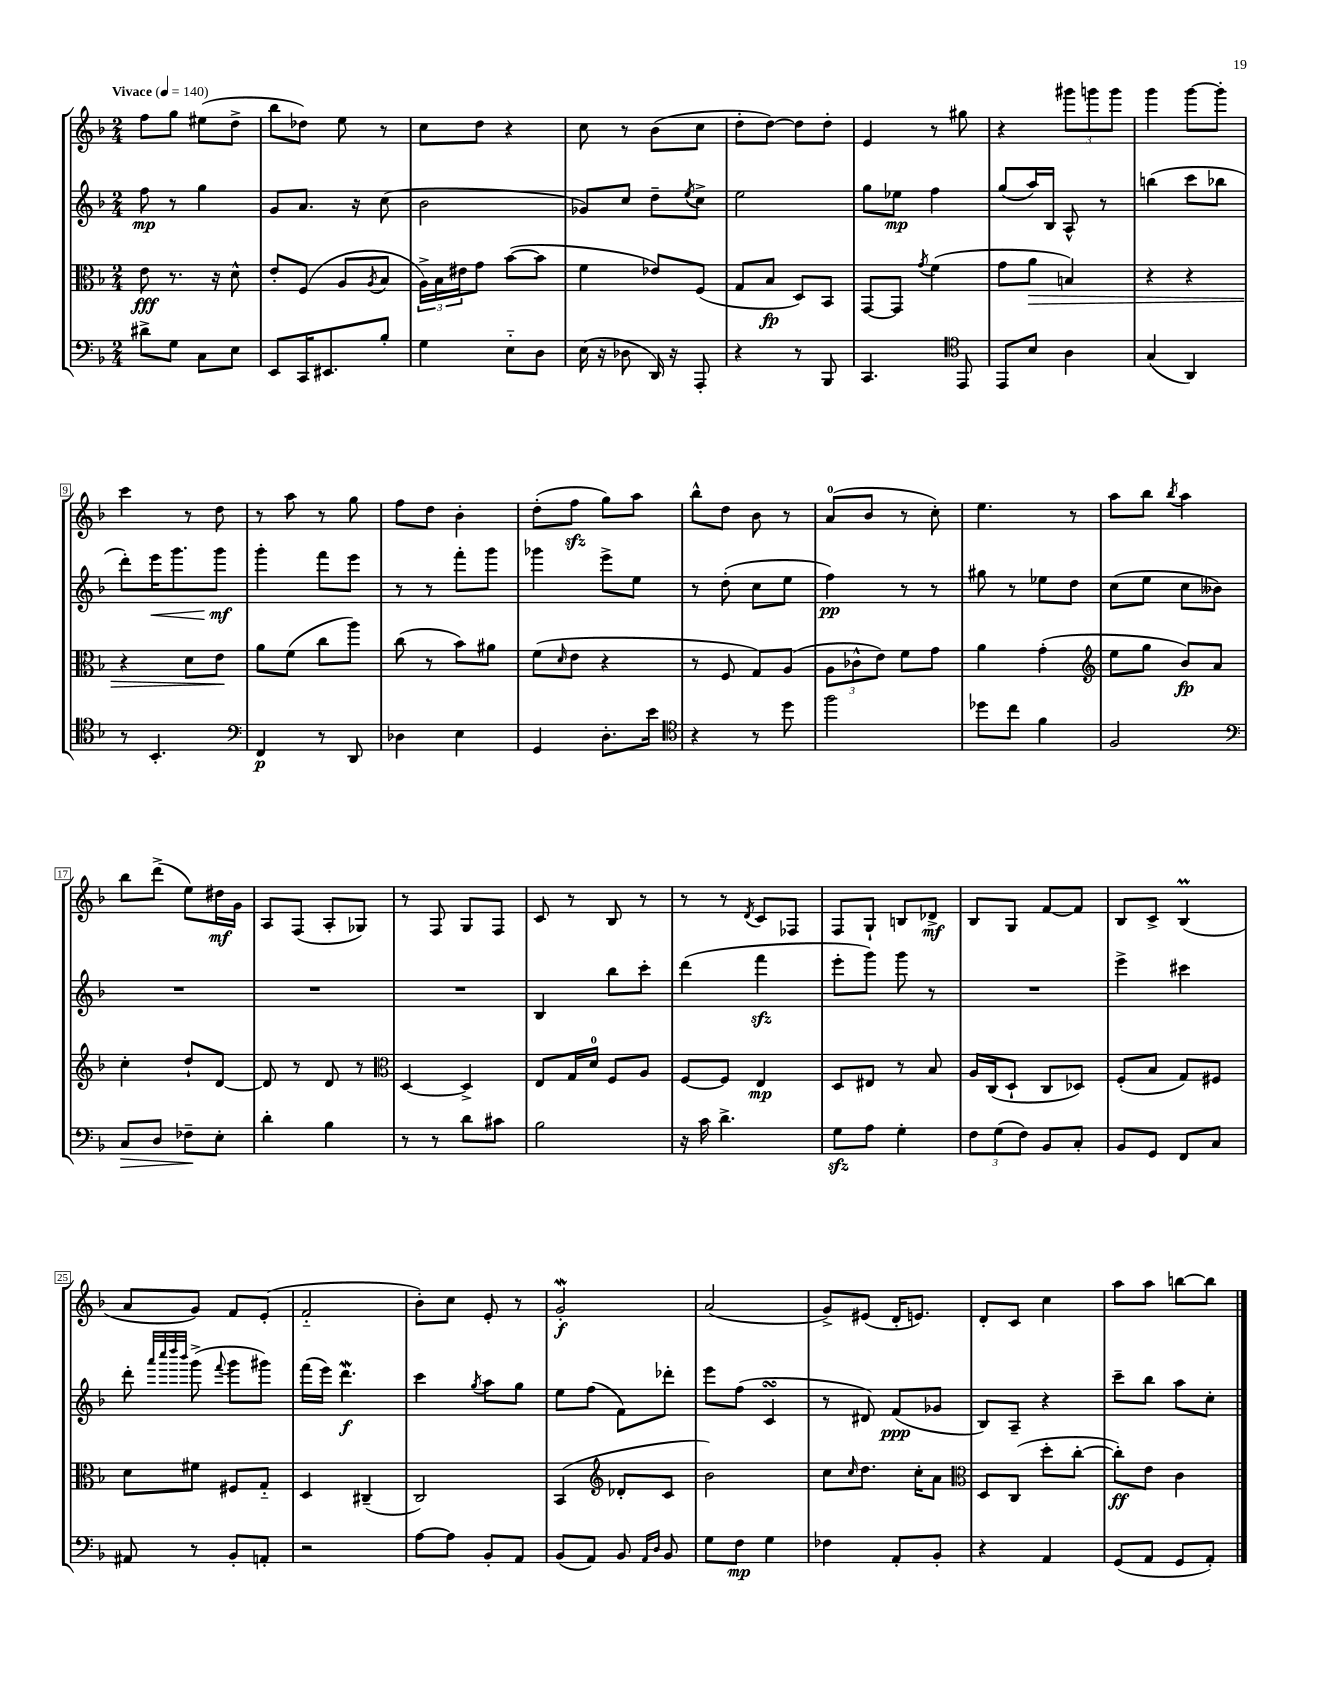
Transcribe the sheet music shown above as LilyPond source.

<<
\new StaffGroup <<
\new Staff = "s0" {
    \clef treble \key f \major \numericTimeSignature \time 2/4 \tempo "Vivace" 4 = 140
    f''8 g''8 eis''8( d''8-> |
    bes''8 des''8) e''8 r8 |
    c''8 d''8 r4 |
    c''8 r8 bes'8( c''8 |
    d''8-. d''8~) d''8 d''8-. |
    e'4 r8 gis''8 |
    r4 \tuplet 3/2 { gis'''8 g'''8 g'''8 } |
    g'''4 g'''8~ g'''8-. |
    c'''4 r8 d''8 |
    r8 a''8 r8 g''8 |
    f''8 d''8 bes'4-. |
    d''8-.( f''8\sfz g''8) a''8 |
    bes''8-^ d''8 bes'8 r8 |
    a'8-0( bes'8 r8 c''8-.) |
    e''4. r8 |
    a''8 bes''8 \acciaccatura { bes''8 } a''4 |
    bes''8 d'''8->( e''8) dis''16\mf g'16 |
    a8 f8( a8-. ges8) |
    r8 f8 g8 f8 |
    c'8 r8 bes8 r8 |
    r8 r8 \acciaccatura { d'8 } c'8 fes8 |
    f8 g8-! b8 des'8->\mf |
    bes8 g8 f'8~ f'8 |
    bes8 c'8-> bes4\prall( |
    a'8 g'8) f'8 e'8-.( |
    f'2-_ |
    bes'8-.) c''8 e'8-. r8 |
    g'2-.\mordent\f |
    a'2( |
    g'8->) eis'8( d'16-. e'8.) |
    d'8-. c'8 c''4 |
    a''8 a''8 b''8~ b''8 \bar "|." |
}
\new Staff = "s1" {
    \clef treble \key f \major \numericTimeSignature \time 2/4
    f''8\mp r8 g''4 |
    g'8 a'8. r16 c''8( |
    bes'2 |
    ges'8) c''8 d''8-- \acciaccatura { e''8 } c''8-> |
    e''2 |
    g''8 ees''8\mp f''4 |
    g''8( a''16) bes16 a8-^ r8 |
    b''4( c'''8 bes''8 |
    d'''8-.) e'''16\< g'''8. g'''8\mf\! |
    g'''4-. f'''8 e'''8 |
    r8 r8 f'''8-. g'''8 |
    ges'''4 e'''8-> e''8 |
    r8 d''8-.( c''8 e''8 |
    f''4\pp) r8 r8 |
    gis''8 r8 ees''8 d''8 |
    c''8( e''8 c''8 beses'8) |
    R2 |
    R2 |
    R2 |
    bes4 bes''8 c'''8-. |
    d'''4( f'''4\sfz |
    e'''8-. g'''8) g'''8 r8 |
    R2 |
    e'''4-> cis'''4 |
    d'''8-. \grace { a'''32 c''''32 d''''32 bes'''32 } g'''8->( \appoggiatura { f'''8 } g'''8 gis'''8) |
    f'''16( e'''16) d'''4.\mordent\f |
    c'''4 \acciaccatura { g''8 } a''8 g''8 |
    e''8 f''8( f'8) des'''8-. |
    e'''8 f''8( c'4\turn |
    r8 dis'8) f'8\ppp( ges'8 |
    bes8) a8-- r4 |
    c'''8-- bes''8 a''8 c''8-. \bar "|." |
}
\new Staff = "s2" {
    \clef alto \key f \major \numericTimeSignature \time 2/4
    e'8\fff r8. r16 d'8-^ |
    e'8-. f8( a8 \acciaccatura { a8 } bes8 |
    \tuplet 3/2 { a16->) bes16 eis'16 } g'8 bes'8~( bes'8 |
    f'4 ees'8) f8( |
    g8 bes8\fp d8) bes,8 |
    g,8~ g,8 \acciaccatura { g'8 } f'4( |
    g'8 a'8\> b4) |
    r4 r4 |
    r4 d'8 e'8\! |
    a'8 f'8( c''8 a''8) |
    c''8( r8 bes'8) ais'8 |
    f'8( \grace { d'16 } e'8 r4 |
    r8 f8 g8) a8( |
    \tuplet 3/2 { a8 ces'8-^ e'8) } f'8 g'8 |
    a'4 g'4-.( |
    \clef treble e''8 g''8 bes'8\fp) a'8 |
    c''4-. d''8-! d'8~ |
    d'8 r8 d'8 r8 |
    \clef alto d4~ d4-> |
    e8 g16 d'16-0 f8 a8 |
    f8~ f8 e4\mp |
    d8 eis8 r8 bes8 |
    a16 c16( d8-! c8 des8) |
    f8-.( bes8 g8) fis8 |
    d'8 fis'8 fis8 g8-_ |
    d4 cis4--( |
    c2) |
    bes,4( \clef treble des'8-. c'8 |
    bes'2) |
    c''8 \grace { c''16 } d''8. c''16-. a'8 |
    \clef alto d8 c8( d''8-. c''8~-. |
    c''8-.\ff) e'8 c'4 \bar "|." |
}
\new Staff = "s3" {
    \clef bass \key f \major \numericTimeSignature \time 2/4
    dis'8-> g8 c8 e8 |
    e,8 c,16 eis,8. bes8-. |
    g4 e8-_ d8 |
    e16( r16 des8 d,16) r16 a,,8-. |
    r4 r8 bes,,8 |
    c,4. \clef tenor e,8 |
    e,8 bes8 a4 |
    g4( a,4) |
    r8 bes,4.-. |
    \clef bass f,4\p r8 d,8 |
    des4 e4 |
    g,4 d8.-. e'16 |
    \clef tenor r4 r8 d''8 |
    f''2 |
    des''8 c''8 f'4 |
    f2 |
    \clef bass c8\> d8 fes8--\! e8-. |
    d'4-. bes4 |
    r8 r8 d'8 cis'8 |
    bes2 |
    r16 c'16 d'4.-> |
    g8\sfz a8 g4-. |
    \tuplet 3/2 { f8 g8( f8) } bes,8 c8-. |
    bes,8 g,8 f,8 c8 |
    ais,8 r8 bes,8-. a,8-. |
    r2 |
    a8~ a8 bes,8-. a,8 |
    bes,8( a,8) bes,8 \grace { a,16 d16 } bes,8 |
    g8 f8\mp g4 |
    fes4 a,8-. bes,8-. |
    r4 a,4 |
    g,8( a,8 g,8 a,8-.) \bar "|." |
}
>>
>>
\layout { \context { \Score \override BarNumber.stencil = #(make-stencil-boxer 0.1 0.3 ly:text-interface::print) } }
